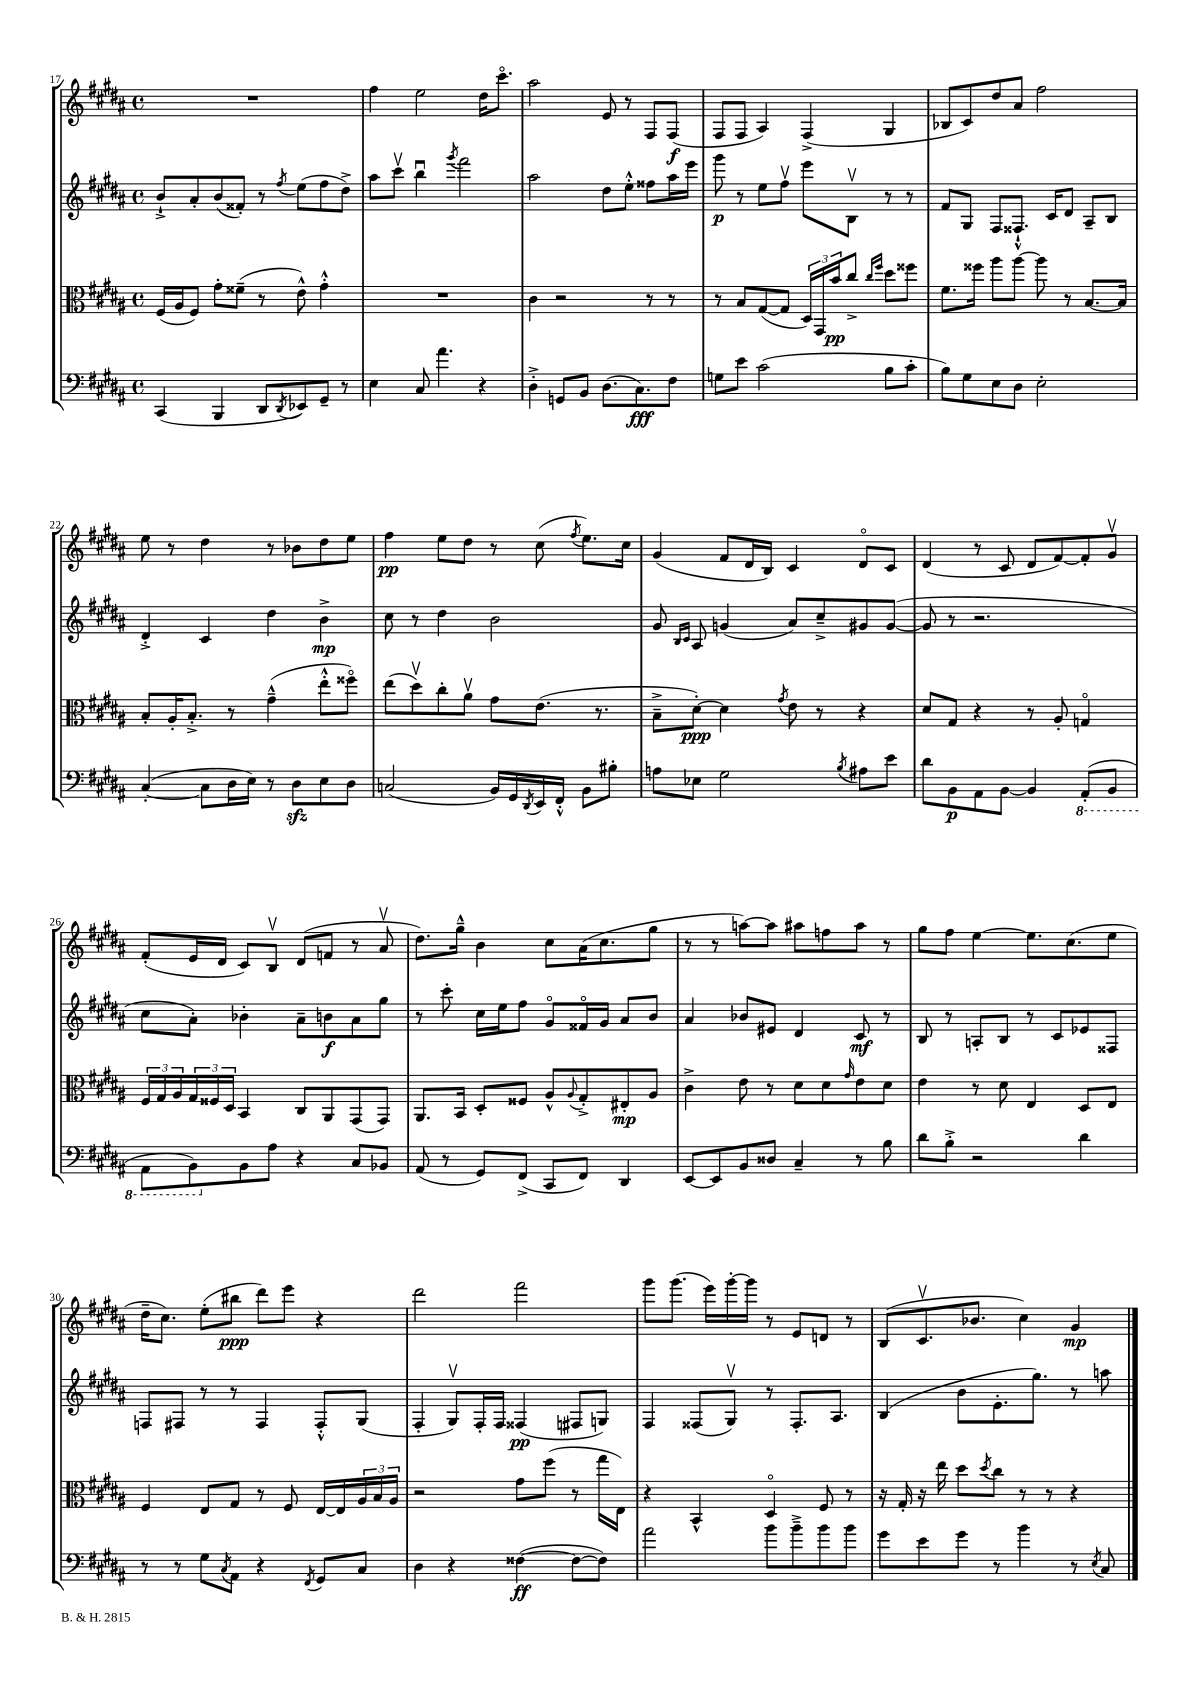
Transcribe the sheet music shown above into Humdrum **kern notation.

**kern	**dynam	**kern	**dynam	**kern	**dynam	**kern	**dynam
*part4	*part4	*part3	*part3	*part2	*part2	*part1	*part1
*staff4	*staff4	*staff3	*staff3	*staff2	*staff2	*staff1	*staff1
*clefF4	*	*clefC3	*	*clefG2	*	*clefG2	*
*k[f#c#g#d#a#]	*	*k[f#c#g#d#a#]	*	*k[f#c#g#d#a#]	*	*k[f#c#g#d#a#]	*
*M4/4	*	*M4/4	*	*M4/4	*	*M4/4	*
*met(c)	*	*met(c)	*	*met(c)	*	*met(c)	*
=17	=17	=17	=17	=17	=17	=17	=17
(4CC#/	.	(16F#/LL	.	8b`^/L	.	1r	.
.	.	16A#/J	.	.	.	.	.
.	.	8F#/J)	.	8a#'/	.	.	.
4BBB/	.	8g#'\L	.	(8b/	.	.	.
.	.	(8f##X~\J	.	8f##X'/J)	.	.	.
8DD#/L	.	8r	.	8r	.	.	.
8qDD#/	.	.	.	8qff#/	.	.	.
8EE-X/)	.	8e^^\)	.	(8ee\L	.	.	.
8GG#~/J	.	4g#'^^\	.	8ff#\	.	.	.
8r	.	.	.	8dd#^\J)	.	.	.
=18	=18	=18	=18	=18	=18	=18	=18
4E\	.	1r	.	8aa#\L	.	4ff#\	.
.	.	.	.	8ccc#v\J	.	.	.
8C#/	.	.	.	4bbu\	.	2ee\	.
4.a#\	.	.	.	.	.	.	.
.	.	.	.	8qggg#/	.	.	.
.	.	.	.	2fff#\	.	.	.
4r	.	.	.	.	.	16dd#\KL	.
.	.	.	.	.	.	8.ccc#\J	.
=19	=19	=19	=19	=19	=19	=19	=19
4D#'^\	.	4c#\	.	2aa#\	.	2aa#\	.
8GGn/L	.	2r	.	.	.	.	.
8BB/J	.	.	.	.	.	.	.
(8.D#\L	.	.	.	8dd#\L	.	8e/	.
.	.	.	.	8ee'^^\J	.	8r	.
8.C#\)	fff	.	.	.	.	.	.
.	.	8r	.	8ff##X\L	.	8F#/L	.
8F#\J	.	8r	.	16aa#\L	.	(8F#/J	f
.	.	.	.	16eee\JJ	.	.	.
=20	=20	=20	=20	=20	=20	=20	=20
8Gn\L	.	8r	.	8ggg#\	p	8F#/L	.
8e\J	.	8B/L	.	8r	.	8F#/J	.
(2c#\	.	([8G#/	.	8ee\L	.	4A#/)	.
.	.	8G#/J]	.	8ff#v\J	.	.	.
.	.	24D#/LL)	.	8eee\L	.	(4F#^/	.
.	.	24GG#/	.	.	.	.	.
.	.	24b/J	pp	.	.	.	.
.	.	8cc#^/J	.	8Bv\J	.	.	.
.	.	16qqcc#/LL	.	.	.	.	.
.	.	16qqff#/JJ	.	.	.	.	.
8B\L	.	8dd#\L	.	8r	.	4G#/	.
8c#'\J	.	8ff##X\J	.	8r	.	.	.
=21	=21	=21	=21	=21	=21	=21	=21
8B\L)	.	8.f#\L	.	8f#/L	.	8B-X/L	.
8G#\	.	.	.	8G#/J	.	8c#/)	.
.	.	16ff##X\Jk	.	.	.	.	.
8E\	.	8aa#\L	.	8F#/L	.	8dd#/	.
8D#\J	.	[8aa#\J	.	8.F##X`^^/J	.	8a#/J	.
2E'\	.	8aa#\]	.	.	.	2ff#\	.
.	.	.	.	16c#/KL	.	.	.
.	.	8r	.	8d#/J	.	.	.
.	.	[8.B/L	.	8A#~/L	.	.	.
.	.	.	.	8B/J	.	.	.
.	.	16B/Jk]	.	.	.	.	.
!!LO:LB:g=z
=22	=22	=22	=22	=22	=22	=22	=22
([4C#'/	.	8B'/L	.	4d#'^/	.	8ee\	.
.	.	16A#'/K	.	.	.	8r	.
.	.	8.B'^/J	.	.	.	.	.
8C#\L]	.	.	.	4c#/	.	4dd#\	.
16D#\L	.	8r	.	.	.	.	.
16E\JJ)	.	.	.	.	.	.	.
8r	.	(4g#~^^\	.	4dd#\	.	8r	.
8D#zz\L	.	.	.	.	.	8b-X\L	.
8E\	.	8ee'^^\L	.	4b^\	mp	8dd#\	.
8D#\J	.	8ff##X\J)	.	.	.	8ee\J	.
=23	=23	=23	=23	=23	=23	=23	=23
(2Cn/	.	(8ee\L	.	8cc#\	.	4ff#\	pp
.	.	8dd#v\)	.	8r	.	.	.
.	.	8cc#'\	.	4dd#\	.	8ee\L	.
.	.	8a#v\J	.	.	.	8dd#\J	.
16BB/LL)	.	8g#\L	.	2b\	.	8r	.
16GG#/	.	.	.	.	.	.	.
8qDD#/	.	.	.	.	.	.	.
16EE/	.	(8.e\J	.	.	.	(8cc#\	.
16FF#'^^/JJ	.	.	.	.	.	.	.
.	.	.	.	.	.	8qff#/	.
8BB\L	.	.	.	.	.	8.ee\L)	.
.	.	8.r	.	.	.	.	.
8B#X'\J	.	.	.	.	.	.	.
.	.	.	.	.	.	16cc#\Jk	.
=24	=24	=24	=24	=24	=24	=24	=24
8An\L	.	8B~^\L	.	8g#/	.	(4g#/	.
.	.	.	.	16qqB/LL	.	.	.
.	.	.	.	16qqc#/JJ	.	.	.
8E-X\J	.	[8d#'\J)	ppp	8A#/	.	.	.
2G#\	.	4d#\]	.	(4gn/	.	8f#/L	.
.	.	.	.	.	.	16d#/L	.
.	.	.	.	.	.	16B/JJ)	.
.	.	8qg#/	.	.	.	.	.
.	.	8e\	.	8a#/L)	.	4c#/	.
.	.	8r	.	8cc#~^/	.	.	.
8qB/	.	.	.	.	.	.	.
8A#X\L	.	4r	.	8g#X/	.	8d#/L	.
8e\J	.	.	.	([8g#/J	.	8c#/J	.
=25	=25	=25	=25	=25	=25	=25	=25
8d#\L	.	8d#/L	.	8g#/]	.	(4d#/	.
8BB\	p	8G#/J	.	8r	.	.	.
8AA#\	.	4r	.	2.r	.	8r	.
[8BB\J	.	.	.	.	.	8c#/	.
4BB/]	.	8r	.	.	.	8d#/L	.
.	.	8A#'/	.	.	.	[8f#/)	.
*8ba	*	*	*	*	*	*	*
(8AAA#'/L	.	4Gn/	.	.	.	8f#'/]	.
8BBB/J	.	.	.	.	.	8g#v/J	.
!!LO:LB:g=z
=26	=26	=26	=26	=26	=26	=26	=26
8AAA#\L	.	24F#/LL	.	8cc#\L	.	(8f#'/L	.
.	.	24G#/	.	.	.	.	.
.	.	24A#/	.	.	.	.	.
8BBB\)	.	24G#/	.	8a#'\J)	.	16e/L	.
.	.	24F##X/	.	.	.	.	.
.	.	.	.	.	.	16d#/JJ	.
.	.	24D#/JJ	.	.	.	.	.
*X8ba	*	*	*	*	*	*	*
8BB\	.	4BB/	.	4b-X'\	.	8c#/L)	.
8A#\J	.	.	.	.	.	8Bv/J	.
4r	.	8C#/L	.	8a#~\L	.	(8d#/L	.
.	.	8AA#/	.	8bn\	f	8fn/J	.
8C#/L	.	(8GG#/	.	8a#\	.	8r	.
8BB-X/J	.	8GG#/J)	.	8gg#\J	.	8a#v/	.
=27	=27	=27	=27	=27	=27	=27	=27
(8AA#/	.	8.AA#/L	.	8r	.	8.dd#\L)	.
8r	.	.	.	8ccc#'\	.	.	.
.	.	16BB/Jk	.	.	.	16gg#~^^\Jk	.
8GG#/L)	.	8D#'/L	.	16cc#\LL	.	4b\	.
.	.	.	.	16ee\J	.	.	.
(8FF#^/J	.	8F##X/J	.	8ff#\J	.	.	.
8CC#/L	.	8A#^^/L	.	8g#/L	.	8cc#\L	.
.	.	8qqA#/	.	.	.	.	.
8FF#/J)	.	8G#'^/	.	16f##X/L	.	(16a#\K	.
.	.	.	.	16g#/JJ	.	8.cc#\	.
4DD#/	.	8E#X'/	mp	8a#/L	.	.	.
.	.	8A#/J	.	8b/J	.	8gg#\J	.
=28	=28	=28	=28	=28	=28	=28	=28
[8EE/L	.	4c#^\	.	4a#/	.	8r	.
8EE/]	.	.	.	.	.	8r	.
8BB/	.	8e\	.	8b-X/L	.	[8aan\L)	.
8D##X/J	.	8r	.	8e#X/J	.	8aa\J]	.
4C#~/	.	8d#\L	.	4d#/	.	8aa#X\L	.
.	.	8d#\	.	.	.	8ffn\	.
.	.	16qqg#/	.	.	.	.	.
8r	.	8e\	.	8c#/	mf	8aa#\J	.
8B\	.	8d#\J	.	8r	.	8r	.
=29	=29	=29	=29	=29	=29	=29	=29
8d#\L	.	4e\	.	8B/	.	8gg#\L	.
8B'^\J	.	.	.	8r	.	8ff#\J	.
2r	.	8r	.	8An'/L	.	[4ee\	.
.	.	8d#\	.	8B/J	.	.	.
.	.	4E/	.	8r	.	8.ee\L]	.
.	.	.	.	8c#/L	.	.	.
.	.	.	.	.	.	(8.cc#\	.
4d#\	.	8D#/L	.	8e-X/	.	.	.
.	.	8E/J	.	8F##X/J	.	8ee\J	.
!!LO:LB:g=z
=30	=30	=30	=30	=30	=30	=30	=30
8r	.	4F#/	.	8Fn/L	.	16dd#~\KL	.
.	.	.	.	.	.	8.cc#\J)	.
8r	.	.	.	8F#X/J	.	.	.
8G#\L	.	8E/L	.	8r	.	(8ee'\L	.
8qC#/	.	.	.	.	.	.	.
8AA#\J	.	8G#/J	.	8r	.	8bb#X\J	ppp
4r	.	8r	.	4F#/	.	8ddd#\L)	.
.	.	8F#/	.	.	.	8eee\J	.
8qFF#/	.	.	.	.	.	.	.
8GG#/L	.	[16E/LL	.	8F#'^^/L	.	4r	.
.	.	16E/]	.	.	.	.	.
8C#/J	.	24A#/	.	(8G#/J	.	.	.
.	.	24B/	.	.	.	.	.
.	.	24A#/JJ	.	.	.	.	.
=31	=31	=31	=31	=31	=31	=31	=31
4D#\	.	2r	.	4F#'/	.	2ddd#\	.
4r	.	.	.	8G#v/L)	.	.	.
.	.	.	.	16F#'/L	.	.	.
.	.	.	.	16F#/JJ	.	.	.
([4F##X\	ff	8g#\L	.	(4F##X/	pp	2fff#\	.
.	.	(8ff#\J	.	.	.	.	.
8F##\L_	.	8r	.	8F#X/L	.	.	.
8F##\J])	.	16gg#\LL	.	8Gn/J)	.	.	.
.	.	16E\JJ)	.	.	.	.	.
=32	=32	=32	=32	=32	=32	=32	=32
2a#\	.	4r	.	4F#/	.	8ggg#\L	.
.	.	.	.	.	.	(8.ggg#\J	.
.	.	4BB^^/	.	(8F##X/L	.	.	.
.	.	.	.	.	.	16eee\LL)	.
.	.	.	.	8G#v/J)	.	[16ggg#'\	.
.	.	.	.	.	.	16ggg#\JJ]	.
8b\L	.	4D#/	.	8r	.	8r	.
8b~^\	.	.	.	8.F##'/L	.	8e/L	.
8b\	.	8F#/	.	.	.	8dn/J	.
.	.	.	.	8.A#/J	.	.	.
8b\J	.	8r	.	.	.	8r	.
=33	=33	=33	=33	=33	=33	=33	=33
8g#\L	.	16r	.	(4B/	.	(8B/L	.
.	.	16G#'/	.	.	.	.	.
8e\	.	16r	.	.	.	8.c#v/	.
.	.	16ee\	.	.	.	.	.
8g#\J	.	8dd#\L	.	8b\L	.	.	.
.	.	.	.	.	.	8.b-X/J	.
.	.	8qdd#/	.	.	.	.	.
8r	.	8cc#\J	.	8.e'\	.	.	.
4b\	.	8r	.	.	.	4cc#\)	.
.	.	.	.	8.gg#\J)	.	.	.
.	.	8r	.	.	.	.	.
8r	.	4r	.	8r	.	4g#/	mp
8qE/	.	.	.	.	.	.	.
8C#/	.	.	.	8aan\	.	.	.
==	==	==	==	==	==	==	==
*-	*-	*-	*-	*-	*-	*-	*-
